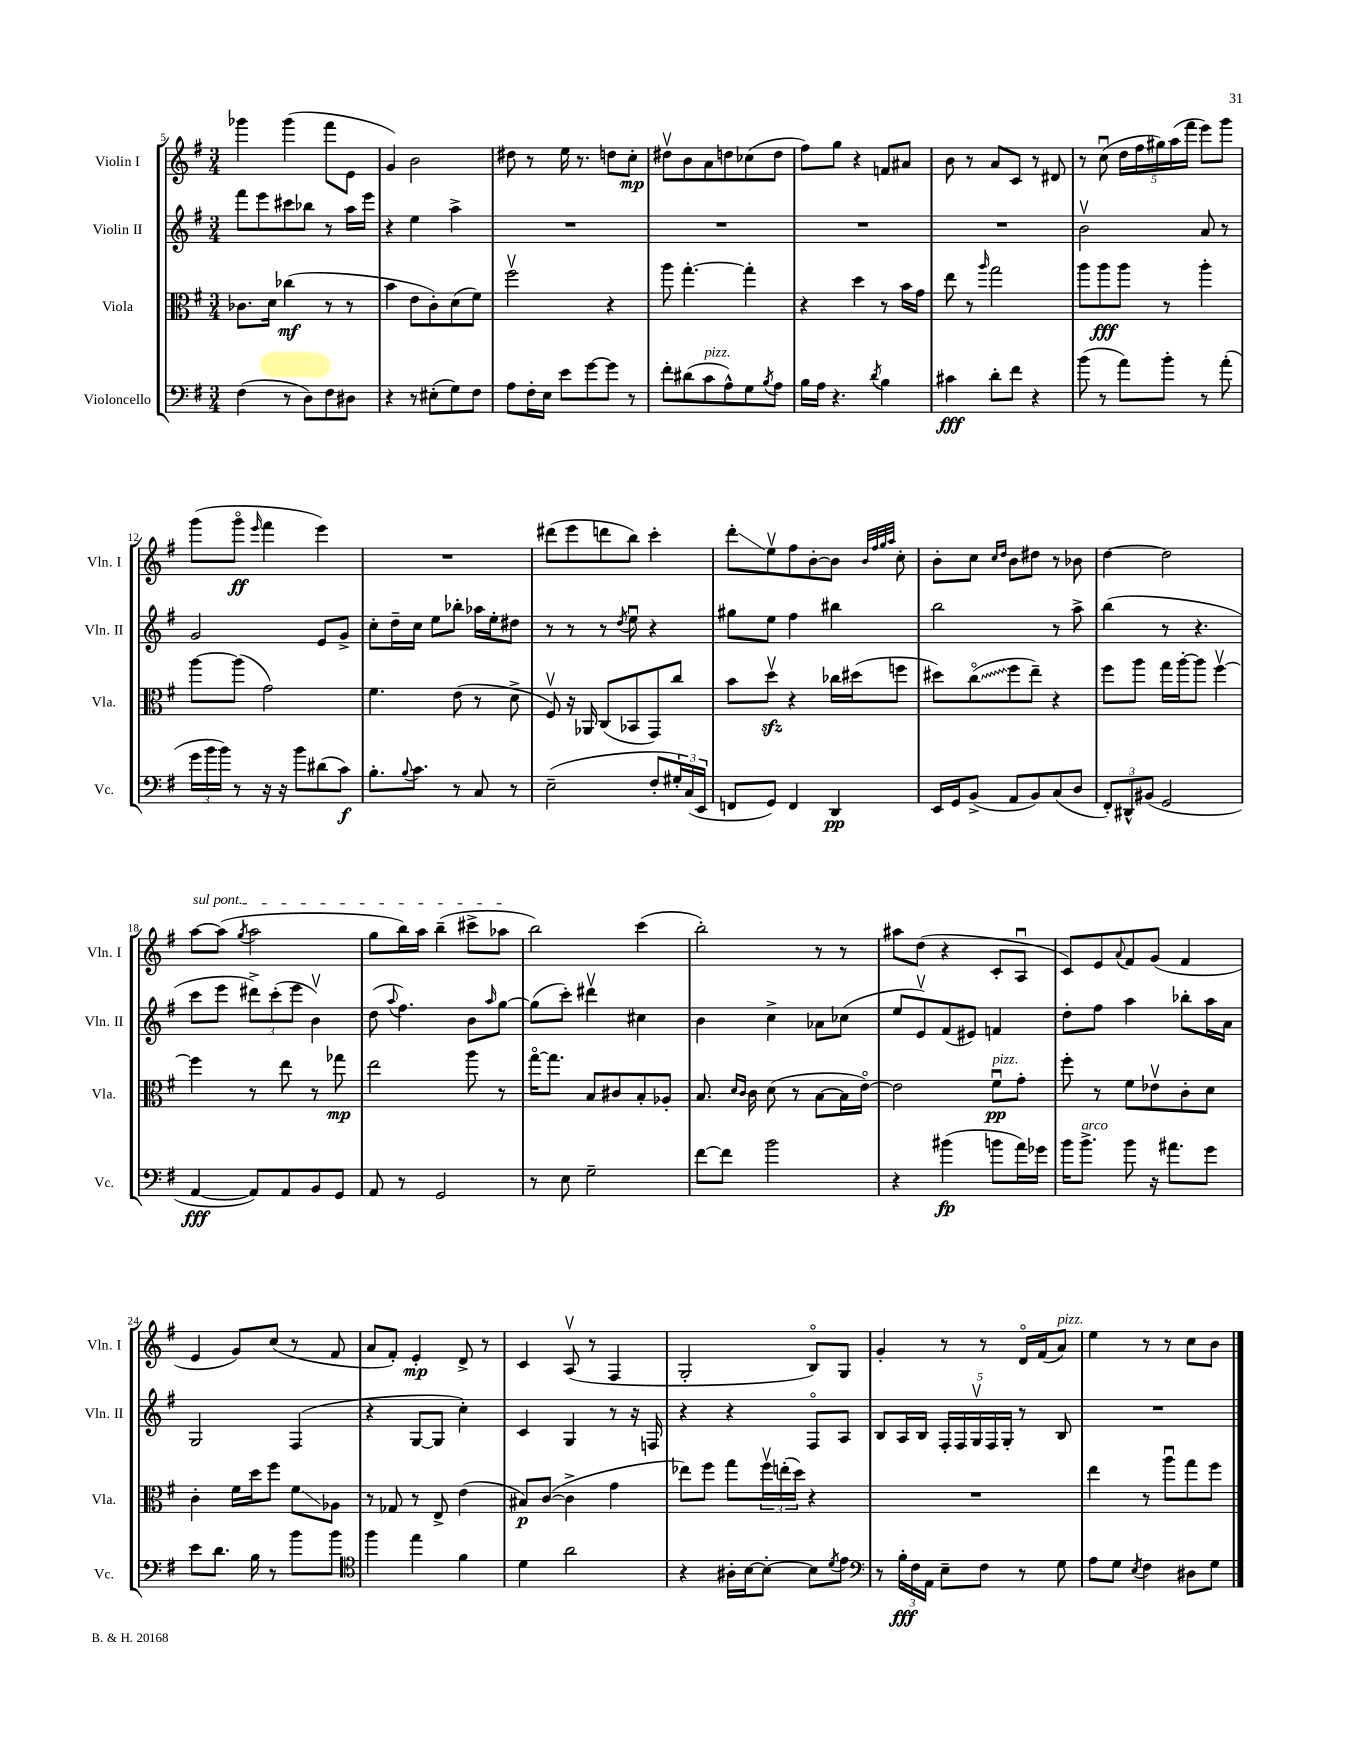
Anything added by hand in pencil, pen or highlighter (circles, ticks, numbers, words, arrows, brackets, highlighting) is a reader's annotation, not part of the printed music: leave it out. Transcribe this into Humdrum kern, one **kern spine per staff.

**kern	**kern	**kern	**kern
*staff4	*staff3	*staff2	*staff1
*clefF4	*clefC3	*clefG2	*clefG2
*k[f#]	*k[f#]	*k[f#]	*k[f#]
*M3/4	*M3/4	*M3/4	*M3/4
(4F#	8.c-	8fff#	4ggg-
.	.	8eee	.
.	16d	.	.
8r	(4cc-	8ccc#	(4ggg-
8D)	.	8bb-	.
8F#	8r	8r	8fff#
8D#	8r	16aa	8e
.	.	16eee	.
=	=	=	=
4r	4b	4r	4g)
8r	8e	4ee	2b
(8E#'	8c')	.	.
8G)	(8d	4aa^	.
8F#	8f#)	.	.
=	=	=	=
8A	2ff#v	2.r	8dd#
16F#'	.	.	8r
16E	.	.	.
8e	.	.	16ee
.	.	.	8.r
[8g	.	.	.
8g]	4r	.	8dd
8r	.	.	8cc'
=	=	=	=
8f#'	8aa	2.r	8dd#v
(8d#	[4.gg'	.	8b
8c	.	.	8a
8A^^)	.	.	8dd
8G	4gg']	.	(8cc-
8qB	.	.	.
8A	.	.	8dd
=	=	=	=
16B	4r	2.r	8ff#)
16A	.	.	.
4.r	.	.	8gg
.	4dd	.	4r
8qd	.	.	.
4B	8r	.	8f
.	16b	.	8a#
.	16g	.	.
=	=	=	=
4c#	8ee	2.r	8b
.	8r	.	8r
.	16qqaa	.	.
8d'	2gg	.	8a
8f#	.	.	8c
4r	.	.	8r
.	.	.	8d#
=	=	=	=
(8b	8aa	2bv	8r
8r	8aa	.	(8ccu
8a)	8aa	.	20dd
.	.	.	20ff#
.	.	.	20gg#)
8b'	8r	.	.
.	.	.	(20aa
.	.	.	20fff#
8r	4aa'	8a	8eee)
(8a'	.	8r	8ggg
=	=	=	=
24g	[8aa	2g	(8ggg
24b	.	.	.
24b)	.	.	.
8r	(8aa]	.	8gggo
.	.	.	16qqeee
16r	2g)	.	4fff#
16r	.	.	.
8b	.	.	.
(8d#	.	8e	4eee)
8c)	.	8g^	.
=	=	=	=
8.B'	4.f#	8cc'	2.r
.	.	16dd~	.
8qqB	.	.	.
8.c	.	16cc	.
.	.	8ee	.
8r	(8e	8bb-'	.
8C	8r	16aa-	.
.	.	16ee'	.
8r	8d^	8dd#	.
=	=	=	=
(2E~	8F#v)	8r	(8ddd#
.	16r	8r	8eee
.	16AA-	.	.
.	(8C	8r	8ddd
.	.	8qdd	.
.	8BB-	8eeu	8bb)
8F#'	8GG)	4r	4ccc'
24G#')	8cc	.	.
(24C	.	.	.
24EE	.	.	.
=	=	=	=
8FF	8b	8gg#	8ddd'
8GG)	8ddv	8ee	8eev
4FF	4r	4ff#	8ff#
.	.	.	[8b'
4DD	16cc-	4bb#	8b]
.	(16dd#	.	.
.	.	.	32qqb
.	.	.	32qqff#
.	.	.	32qqgg
.	.	.	32qqaa
.	8ff	.	8cc'
=	=	=	=
16EE	8dd#)	2bb	8b'
16GG	.	.	.
(8BB^	(8cco	.	8cc
.	.	.	16qqcc
.	.	.	16qqdd
8AA	8ff#	.	8b
8BB)	8ee~)	.	8dd#
(8C	4r	8r	8r
8D	.	8aa^	8b-
=	=	=	=
12FF#')	8ff#	(4bb	[4dd
12DD#^^	.	.	.
.	8aa	.	.
(12BB#	.	.	.
2GG	16gg	8r	2dd]
.	[16aa'	.	.
.	8aa]	4.r	.
.	[4ff#v	.	.
=	=	=	=
[4AA	4ff#]	8ccc	[8aa
.	.	8eee	(8aa]
.	.	.	8qgg
8AA])	8r	12ddd#^)	2aa
.	.	(12ccc'	.
8AA	8ee	.	.
.	.	12eee	.
8BB	8r	4bv)	.
8GG	8gg-	.	.
=	=	=	=
8AA	2ee	(8dd	8gg
.	.	8qqaa	.
8r	.	4.ff#)	16bb)
.	.	.	16aa
2GG	.	.	(4bb~
.	8aa	8b	8ccc#^
.	.	16qqaa	.
.	8r	[8gg	8aa-
=	=	=	=
8r	[16ggo	(8gg]	2bb)
.	8.gg]	.	.
8E	.	8ccc')	.
2G~	8B	4ddd#v	.
.	8c#	.	.
.	8B'	4cc#	(4ccc
.	8A-'	.	.
=	=	=	=
[8f#	8.B	4b	2bb')
8f#]	.	.	.
.	16qqd	.	.
.	16qqc	.	.
.	16c	.	.
2b	(8d	4cc^	.
.	8r	.	.
.	[8B	8a-	8r
.	16B]	(8cc-	8r
.	[16eo)	.	.
=	=	=	=
4r	2e]	8ee	8aa#
.	.	8ev)	(8dd
(4b#	.	(8f#	4r
.	.	8e#)	.
8b	8f#u	4f	8c'
16a)	8g'	.	8Au
16g-	.	.	.
=	=	=	=
16b	8ff#'	8dd'	8c)
8.b^	.	.	.
.	8r	8ff#	8e
.	.	.	8qqa
8b	8f#	4aa	8f#
16r	8e-v	.	(8g
8.a#	.	.	.
.	8c'	8bb-'	4f#
8g	8d	16aa	.
.	.	16a	.
=	=	=	=
8e	4c'	2G	4e
8.d	.	.	.
.	16f#	.	8g)
16B	16dd	.	.
8r	8ff#	.	(8cc
8b	8f#	(4F#	8r
8b	8A-	.	8f#
=	=	=	=
*clefC4	*	*	*
4ff#	8r	4r	8a
.	8G-	.	8f#')
4ee	8r	[8G	4e'
.	8E^	8G]	.
4f#	(4e	4cc')	8d^
.	.	.	8r
=	=	=	=
4d	8B#)	4c	4c
.	([8c	.	.
2a	4c^]	4G	(8Av
.	.	.	8r
.	4g	8r	4F#
.	.	16r	.
.	.	16F	.
=	=	=	=
4r	8ee-)	4r	2G'
.	8ff#	.	.
16A#'	8gg	4r	.
[16B	.	.	.
8B'_	24ff#v	.	.
.	(24ee'	.	.
.	24dd)	.	.
8B]	4r	8F#o	8Bo)
8qd	.	.	.
8e	.	8A	8G
=	=	=	=
*clefF4	*	*	*
8r	2.r	8B	4g'
24B'	.	16A	.
24F#	.	.	.
.	.	16B	.
24AA	.	.	.
8E~	.	20F#'	8r
.	.	20F#	.
.	.	20Gv	.
8F#	.	.	8r
.	.	20F#	.
.	.	20G'	.
8r	.	8r	16do
.	.	.	(16f#
8G	.	8B	8a)
=	=	=	=
8A	4ee	2.r	4ee
8G	.	.	.
8qE	.	.	.
4F#	8r	.	8r
.	8aau	.	8r
8D#	8gg	.	8cc
8G	8ff#	.	8b
==	==	==	==
*-	*-	*-	*-
